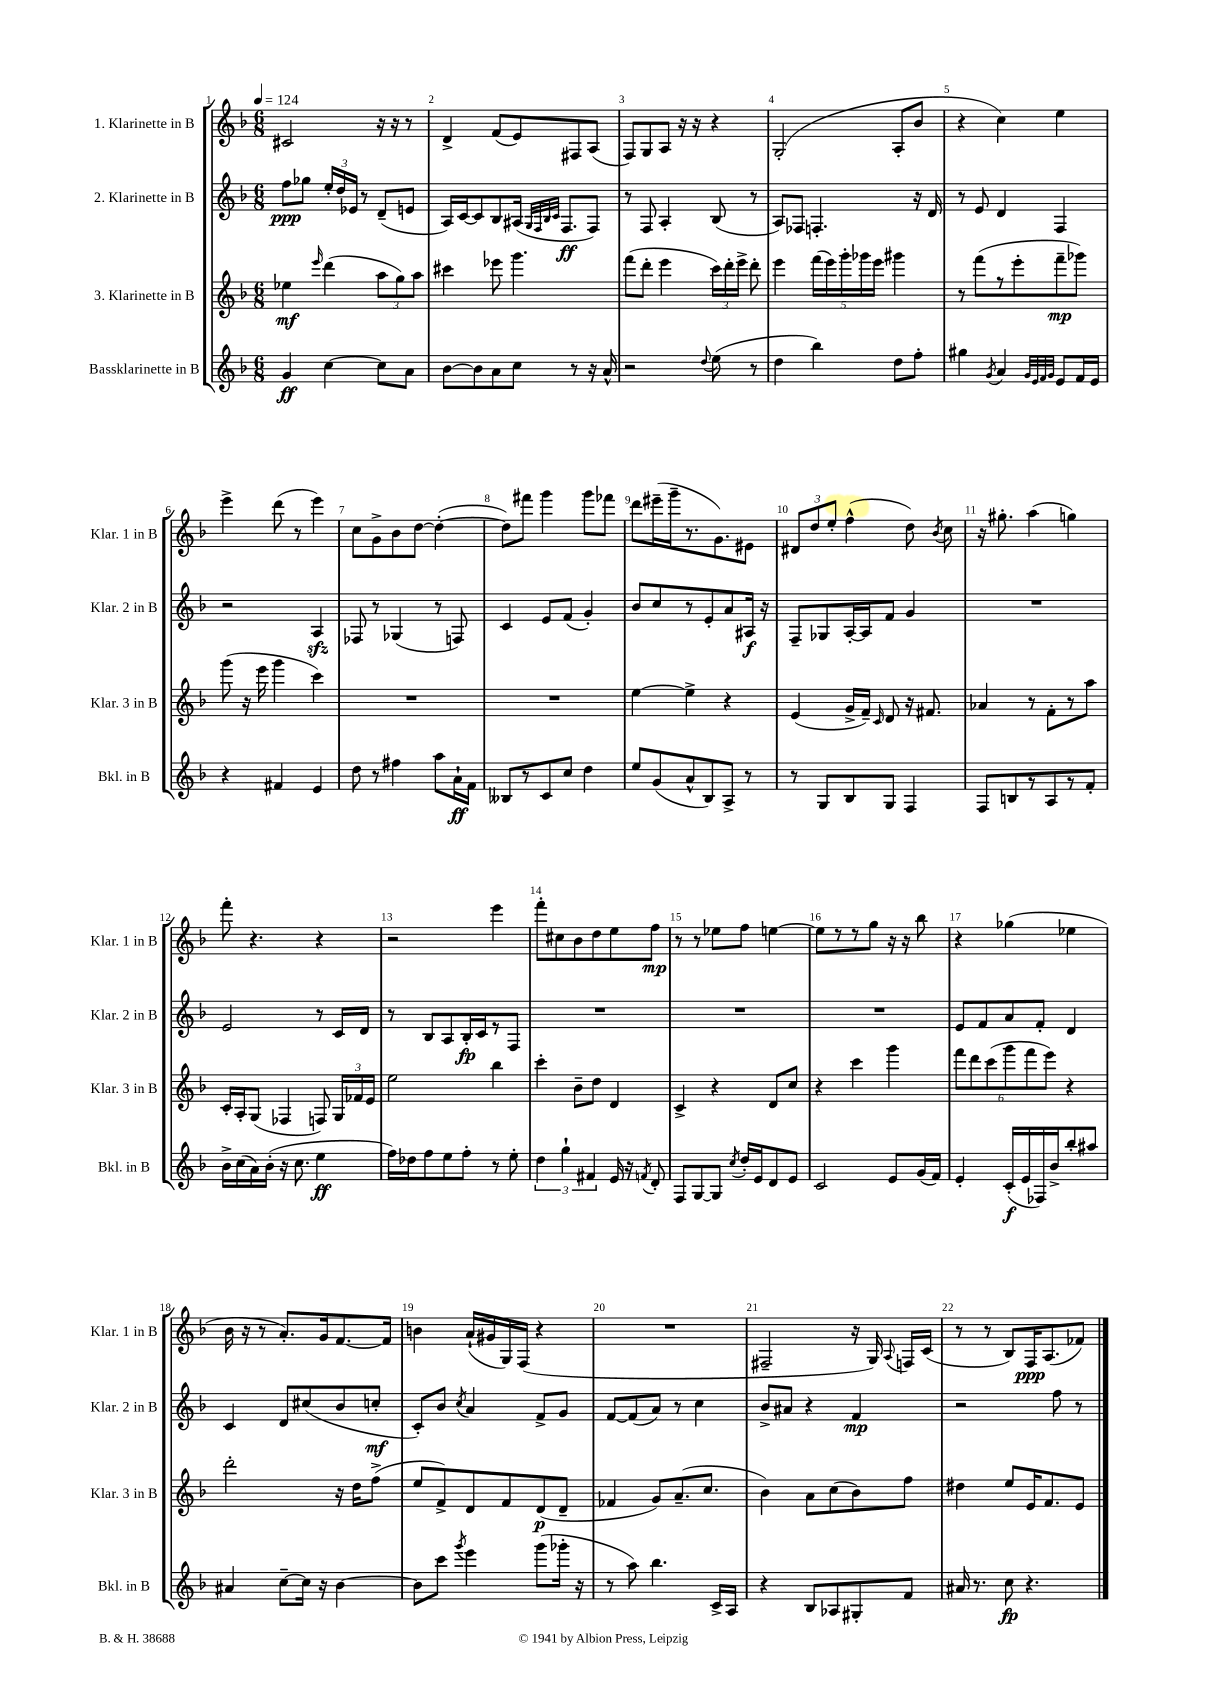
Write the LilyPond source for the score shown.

<<
\new StaffGroup <<
\new Staff = "s0" \with { instrumentName = "1. Klarinette in B" shortInstrumentName = "Klar. 1 in B" } {
    \clef treble \key f \major \numericTimeSignature \time 6/8 \tempo 4 = 124
    \autoBeamOff cis'2 r16 r16 r8 |
    d'4-> f'8[( e'8) fis8 a8]( |
    f8[) g8 a8] r16 r16 r4 |
    g2-.( a8[-. bes'8] |
    r4 c''4) e''4 |
    e'''4-> d'''8( r8 e'''4) |
    c''8[ g'8-> bes'8 d''8]~ d''4~-.( |
    d''8[) fis'''8] g'''4 g'''8[ fes'''8] |
    d'''8[ eis'''16--( g'''16-- r8. g'8.) eis'8] |
    \tuplet 3/2 { dis'8[ d''8 e''8]-. } f''4-^( d''8) \acciaccatura { bes'8 } c''8 |
    r16 gis''8.-. a''4( g''4) |
    f'''8-. r4. r4 |
    r2 e'''4 |
    f'''8[-. cis''8 bes'8 d''8 e''8 f''8]\mp |
    r8 r8 ees''8[ f''8] e''4~ |
    e''8[ r8 r8 g''8] r16 r16 bes''8 |
    r4 ges''4( ees''4 |
    bes'16 r16 r8 a'8.[-.) g'16 f'8.~ f'16] |
    b'4 a'16[-!( gis'16 g16) f16]( r4 |
    R2. |
    fis2-- r16 g16) \appoggiatura { a8 } f16[ c'16]( |
    r8 r8 bes8[) f16\ppp a8.( fes'8]) \bar "|." |
}
\new Staff = "s1" \with { instrumentName = "2. Klarinette in B" shortInstrumentName = "Klar. 2 in B" } {
    \clef treble \key f \major \numericTimeSignature \time 6/8
    \autoBeamOff f''8[\ppp ges''8] \tuplet 3/2 { e''16[-. d''16 ees'16] } r8 d'8[--( e'8] |
    a16[) c'16~ c'8 bes8 ais16]( \grace { g32[ f32 bes32 c'32] } f8.[\ff f8]) |
    r8 f8 a4-. bes8( r8 |
    a8[) fes8] f4.-. r16 d'16 |
    r8 e'8 d'4 f4 |
    r2 a4\sfz |
    fes8 r8 ges4( r8 f8) |
    c'4 e'8[ f'8]( g'4-.) |
    bes'8[ c''8 r8 e'8-. a'8 ais16]\f r16 |
    f8[-- ges8 a16~-. a16 f'8] g'4 |
    R2. |
    e'2 r8 c'16[ d'16] |
    r8 bes8[ a8 bes16-.\fp c'16 r8 f8] |
    R2. |
    R2. |
    R2. |
    e'8[ f'8 a'8 f'8]-. d'4 |
    c'4 d'8[ cis''8( bes'8 c''8]-.\mf |
    c'8[-.) bes'8] \acciaccatura { c''8 } a'4 f'8[-> g'8] |
    f'8[~ f'8( a'8]) r8 c''4 |
    bes'8[-> ais'8] r4 f'4\mp |
    r2 f''8 r8 \bar "|." |
}
\new Staff = "s2" \with { instrumentName = "3. Klarinette in B" shortInstrumentName = "Klar. 3 in B" } {
    \clef treble \key f \major \numericTimeSignature \time 6/8
    \autoBeamOff ees''4\mf \grace { e'''16 } d'''4( \tuplet 3/2 { a''8[ g''8) a''8] } |
    cis'''4 ees'''8 g'''4. |
    f'''8[( d'''8]-. e'''4 \tuplet 3/2 { c'''16[) d'''16-. e'''16]-> } d'''8-. |
    e'''4 \tuplet 5/4 { f'''16[( e'''16) g'''16-. ges'''16 e'''16] } gis'''4 |
    r8 f'''8[( r8 e'''8-. f'''8--\mp ges'''8]) |
    g'''8( r16 e'''16 g'''4 c'''4) |
    R2. |
    R2. |
    e''4~ e''4-> r4 |
    e'4( g'16[-> f'16]--) \grace { c'16 } d'8 r16 fis'8. |
    aes'4 r8 f'8[-. r8 a''8] |
    c'16[-. a16-. g8]( fes4 f8) \tuplet 3/2 { g16[ fes'16 e'16] } |
    e''2 bes''4 |
    c'''4-. bes'8[-- d''8] d'4 |
    c'4-> r4 d'8[ c''8] |
    r4 c'''4 g'''4 |
    \tuplet 6/4 { f'''8[ d'''8 c'''8( g'''8 f'''8 e'''8]) } r4 |
    d'''2-. r16 d''16[ f''8]->( |
    e''8[ f'8->) d'8 f'8 d'8\p( d'8]-- |
    fes'4 g'8[) a'8.--( c''8.] |
    bes'4) a'8[ c''8( bes'8) f''8] |
    dis''4 e''8[ e'16 f'8. e'8] \bar "|." |
}
\new Staff = "s3" \with { instrumentName = "Bassklarinette in B" shortInstrumentName = "Bkl. in B" } {
    \clef treble \key f \major \numericTimeSignature \time 6/8
    \autoBeamOff g'4\ff c''4~ c''8[ a'8] |
    bes'8[~ bes'8 a'8 c''8] r8 r16 a'16-^ |
    r2 \appoggiatura { d''8 } e''8( r8 |
    d''4 bes''4) d''8[ f''8]-. |
    gis''4 \acciaccatura { g'8 } a'4 \grace { g'32[ e'32 f'32 g'32] } e'8[ f'16 e'16] |
    r4 fis'4 e'4 |
    d''8 r8 fis''4 a''8[ a'16-!\ff f'16] |
    beses8[ r8 c'8 c''8] d''4 |
    e''8[ g'8( a'8-^ bes8) a8]-> r8 |
    r8 g8[ bes8 g8] f4 |
    f8[ b8 r8 a8 r8 f'8]-. |
    bes'16[-> c''16( a'16) bes'16]-.( r16 c''8. e''4\ff |
    f''16[) des''16 f''8 e''8 f''8]-. r8 e''8-. |
    \tuplet 3/2 { d''4 g''4-! fis'4 } e'16 r16 \acciaccatura { f'8 } d'8-. |
    f8[ g8~ g8] \acciaccatura { c''8 } d''16[-. e'16 d'8 e'8] |
    c'2 e'8[ g'16( f'16]) |
    e'4-. c'16[-.\f( e'16 fes16) bes'16-> bes''8-. ais''8] |
    ais'4 c''8[~-- c''16] r16 bes'4~ |
    bes'8[ c'''8] \acciaccatura { g'''8 } e'''4 g'''8[( ges'''16]-. r16 |
    r8 a''8) bes''4. c'16[-> a16] |
    r4 bes8[ aes8 gis8-. f'8] |
    ais'16 r8. c''8\fp r4. \bar "|." |
}
>>
>>
\layout { \context { \Score \override BarNumber.break-visibility = ##(#f #t #t) barNumberVisibility = #all-bar-numbers-visible } }
